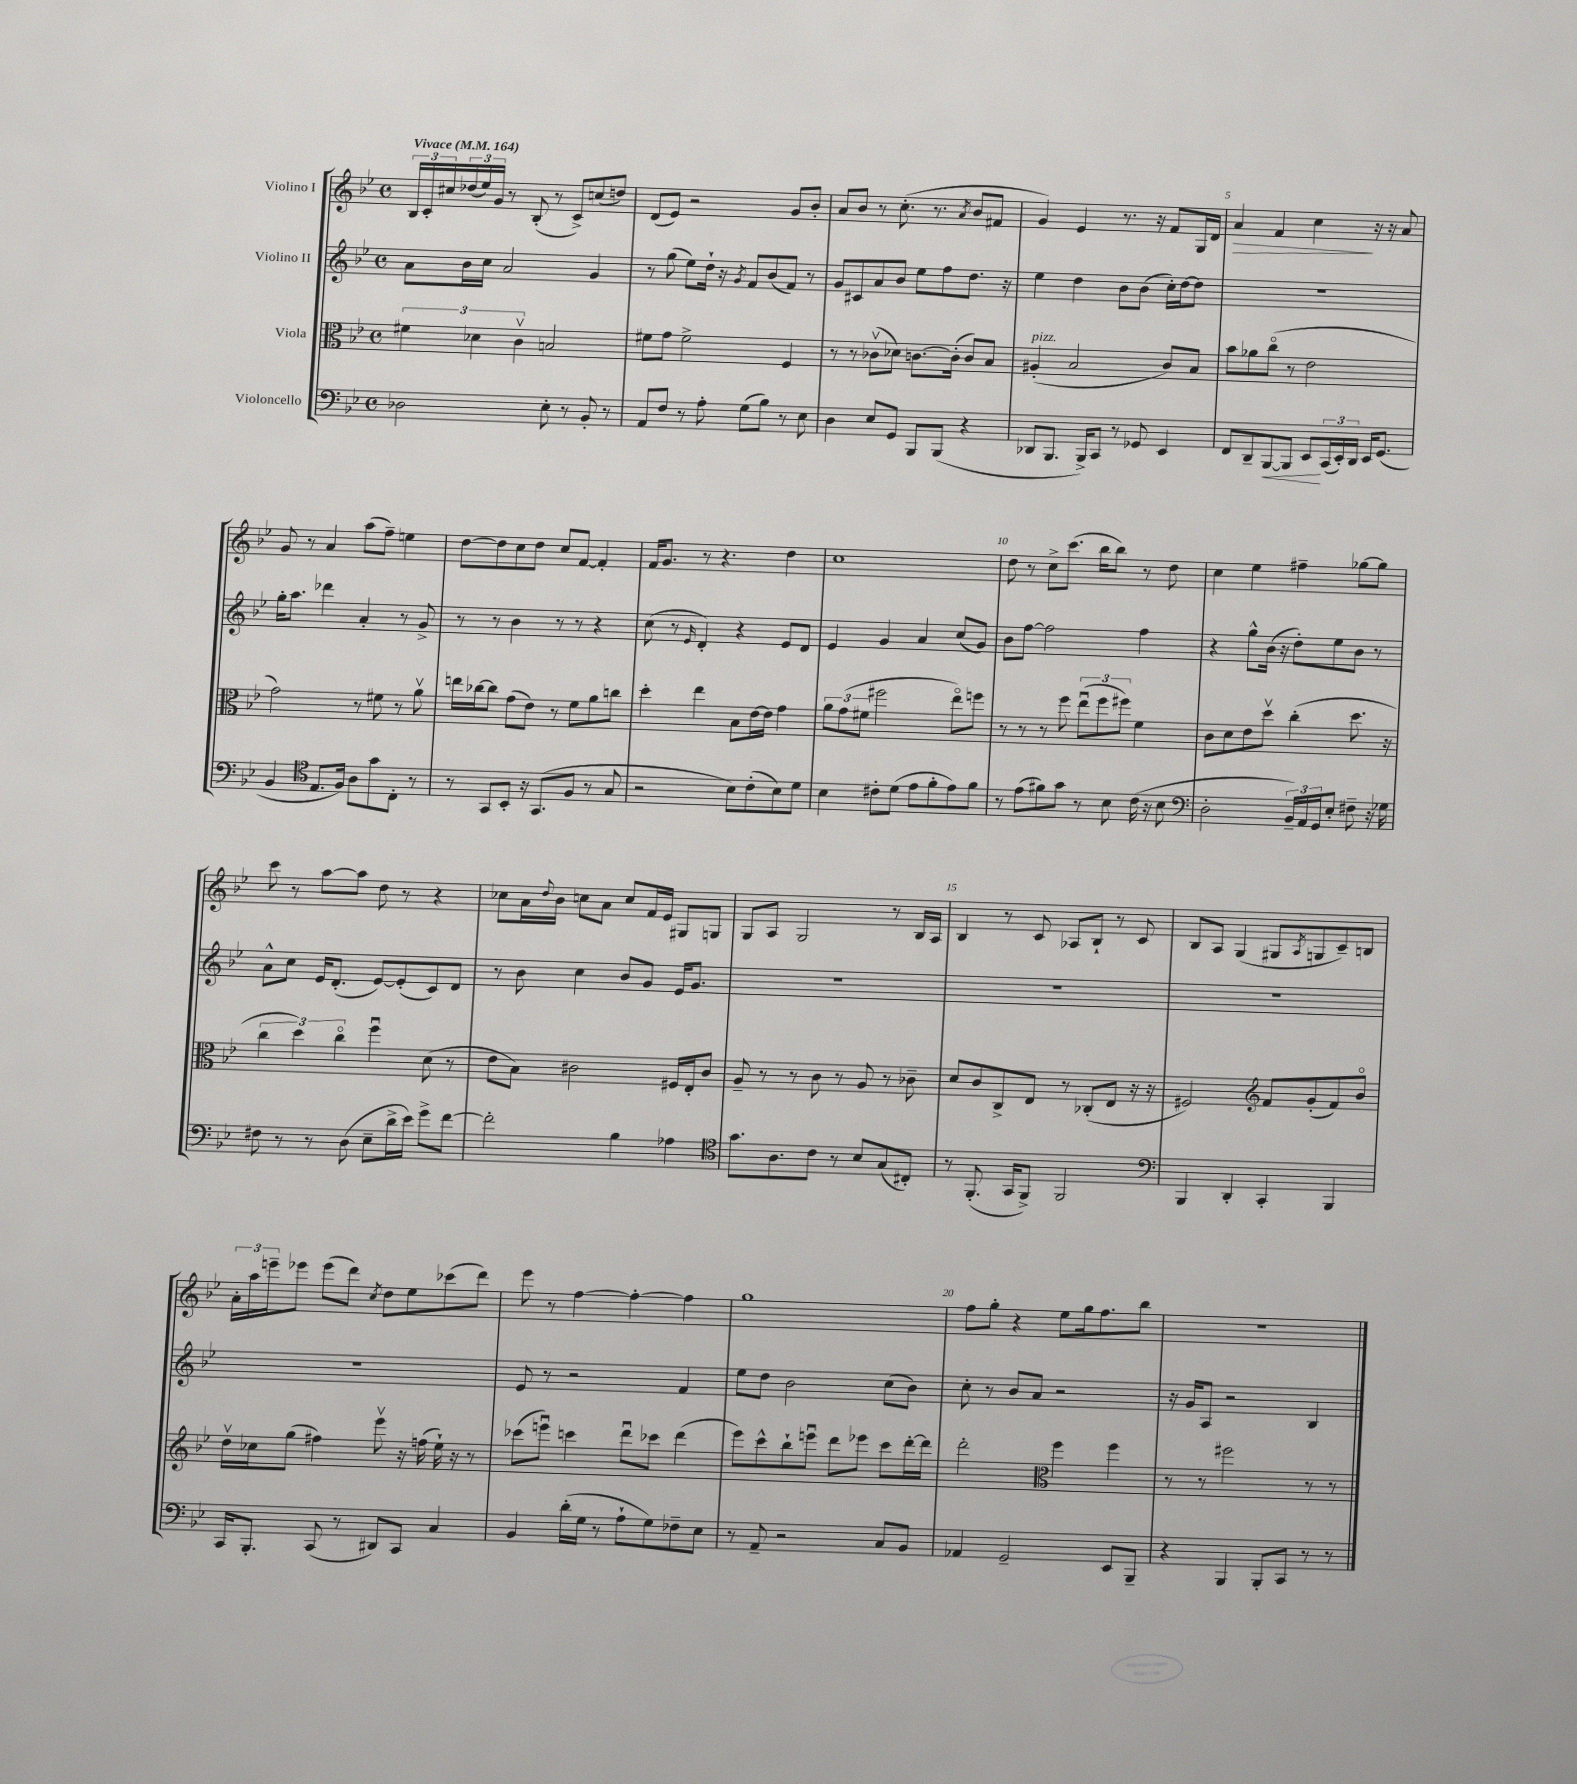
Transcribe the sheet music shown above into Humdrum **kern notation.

**kern	**dynam	**kern	**kern	**kern	**dynam
*part4	*part4	*part3	*part2	*part1	*part1
*staff4	*staff4	*staff3	*staff2	*staff1	*staff1
*I"Violoncello	*	*I"Viola	*I"Violino II	*I"Violino I	*
*clefF4	*	*clefC3	*clefG2	*clefG2	*
*k[b-e-]	*	*k[b-e-]	*k[b-e-]	*k[b-e-]	*
*M4/4	*	*M4/4	*M4/4	*M4/4	*
*met(c)	*	*met(c)	*met(c)	*met(c)	*
*MM164	*	*MM164	*MM164	*MM164	*
=1	=1	=1	=1	=1	=1
!	!	!	!	!LO:TX:a:B:t=Vivace	!
2D-X\	.	6f#X\	8a\L	24B-/LL	.
.	.	.	.	24c'/	.
.	.	.	.	24cc#X/	.
.	.	.	16b-\L	(24dd-X/	.
.	.	6d-X\	.	24ee-/)	.
.	.	.	16cc\JJ	.	.
.	.	.	.	24g/JJ	.
.	.	.	2a/	8r	.
.	.	6cv\	.	.	.
.	.	.	.	(8B-'/	.
8E-'\	.	2Bn/	.	8r	.
8r	.	.	.	8c^/L)	.
8BB-'/	.	.	4g/	(8ccn/	.
8r	.	.	.	8ddn/J)	.
=2	=2	=2	=2	=2	=2
8AA/L	.	8f#X\L	8r	(8d/L	.
8F/J	.	8g\J	(8gg\	8e-/J)	.
8r	.	2f#^\	8ee-\L)	2r	.
8A'\	.	.	16dd`\Jk	.	.
.	.	.	16r	.	.
.	.	.	8qg/	.	.
(8G\L	.	.	8f/L	.	.
8B-\J)	.	.	(8b-/	.	.
8r	.	4F/	8f/J)	8g/L	.
8E-\	.	.	8r	8b-'/J	.
=3	=3	=3	=3	=3	=3
4D\	.	8r	8g/L	8a/L	.
.	.	8r	8c#X/	8b-/J	.
8E-/L	.	(8c-Xv\L	8a/	8r	.
8GG/J	.	8d-X\J)	8b-/J	(8.cc'\	.
8BBB-/L	.	[8.cn\L	8ee-\L	.	.
.	.	.	.	8.r	.
(8BBB-/J	.	.	8ff\	.	.
.	.	(16c'\Jk]	.	.	.
.	.	.	.	8qa/	.
4r	.	8c/L)	8.dd\J	8b-/L	.
.	.	8B-/J	.	8f#X/J	.
.	.	.	16r	.	.
=4	=4	=4	=4	=4	=4
!	!	!LO:TX:a:i:t=pizz.	!	!	!
8DD-X/L	.	(4A#X'/	4ee-\	4g/)	.
8.BBB-/J	.	.	.	.	.
.	.	2B-/	4dd\	4e-/	.
16BBB-^/KL)	.	.	.	.	.
8CC/J	.	.	.	.	.
8r	.	.	8b-\L	8.r	.
8GG-X/	.	.	(8b-\J	.	.
.	.	.	.	16r	.
4EE-/	.	8c/L)	16cc'\LL)	8f/L	.
.	.	.	[16dd\J	.	.
.	.	8B-/J	8dd\J]	16G/L	.
.	.	.	.	16d/JJ	.
=5	=5	=5	=5	=5	=5
!	!	!	!	!	!LO:HP:b
8FF/L	.	8b-\L	1r	4a/	>
8DD~/	.	8a-X\	.	.	.
!	!LO:HP:b	!	!	!	!
[8BBB-/	<	(8cc\J	.	4f/	.
8BBB-/J]	.	8r	.	.	.
8EE-/L	.	2e-\	.	4cc\	.
(24CC/L	[	.	.	.	.
24EE-'/)	.	.	.	.	.
24DD/JJ	.	.	.	.	.
16EE-/KL	.	.	.	16r	]
(8.GG/J	.	.	.	16r	.
.	.	.	.	8a/	.
!!LO:LB:g=z
=6	=6	=6	=6	=6	=6
4BB-/	.	2g\)	16gg'\KL	8g/	.
.	.	.	8.aa\J	.	.
.	.	.	.	8r	.
*clefC4	*	*	*	*	*
8.E-/L	.	.	4ddd-X\	4a/	.
16F/Jk)	.	.	.	.	.
8A\L	.	8r	4a'/	(8aa\L	.
8g\	.	8f#X\	.	8ff~\J)	.
8C'\J	.	8r	8r	4een\	.
8r	.	8av\	8g^/	.	.
=7	=7	=7	=7	=7	=7
8r	.	16een\LL	8r	[8dd\L	.
.	.	[16cc-X\J	.	.	.
8GG/L	.	8cc-\J]	8r	8dd\]	.
8BB-'/J	.	(8g\L	4b-\	8cc\	.
16r	.	8e-\J)	.	8dd\J	.
(8.GG/L	.	.	.	.	.
.	.	8r	8r	8cc/L	.
8F/J	.	8f\L	8r	[8f/J	.
8r	.	8a\	4r	4f'/]	.
8G/	.	8ccn\J	.	.	.
=8	=8	=8	=8	=8	=8
2r	.	4dd'\	(8cc\	16f/KL	.
.	.	.	.	8.g/J	.
.	.	.	8r	.	.
.	.	.	16qqe-/	.	.
.	.	4ee-\	4d'/)	8r	.
.	.	.	.	4.r	.
8B-\L)	.	8B-\L	4r	.	.
(8c'\	.	[16e-\L	.	.	.
.	.	16e-\JJ]	.	.	.
8B-\)	.	4g\	8e-/L	4dd\	.
8d\J	.	.	8d/J	.	.
=9	=9	=9	=9	=9	=9
4B-\	.	12a\L	4e-/	1cc	.
.	.	(12g\	.	.	.
.	.	12f#X\J	.	.	.
8c#X'\L	.	2ff#X\	4g/	.	.
(8d\J	.	.	.	.	.
8e-\L	.	.	4a/	.	.
8f'\	.	.	.	.	.
8e-\)	.	8ee-\L)	(8cc/L	.	.
8f\J	.	8ffn\J	8g/J)	.	.
=10	=10	=10	=10	=10	=10
8r	.	8r	8b-\L	8dd\	.
(8e-\L	.	8r	[8ff\J	8r	.
8f#X\)	.	8r	2ff\]	8cc^\L	.
8g\J	.	8ff\	.	(8.ccc\J	.
8r	.	(12ee-u\L	.	.	.
.	.	.	.	16bb-\KL	.
.	.	12ff\	.	.	.
8B-\	.	.	.	8bb-\J)	.
.	.	12ff#X\J)	.	.	.
(16c\	.	4f\	4ff\	8r	.
16r	.	.	.	.	.
8B-\	.	.	.	8dd\	.
=11	=11	=11	=11	=11	=11
*clefF4	*	*	*	*	*
2D'\	.	8c\L	4r	4cc\	.
.	.	8d\	.	.	.
.	.	8e-\	8gg^^\L	4ee-\	.
.	.	8ddv\J	(16b-\Jk	.	.
.	.	.	16r	.	.
24BB-~/LL)	.	(4cc'\	8dd'\L)	4ff#X~\	.
24AA/	.	.	.	.	.
24GG/J	.	.	.	.	.
8E-'/J	.	.	8ee-\	.	.
8F#X~\	.	8.dd\	8b-\J	[8gg-X\L	.
16r	.	.	8r	8gg-\J]	.
16G-X\	.	16r	.	.	.
!!LO:LB:g=z
=12	=12	=12	=12	=12	=12
8F#X\	.	6cc\	8a^^\L	8ccc\	.
8r	.	.	8cc\J	8r	.
.	.	6dd\)	.	.	.
8r	.	.	16e-/KL	[8aa\L	.
.	.	.	(8.d'/J	.	.
.	.	6cc\	.	.	.
(8D\	.	.	.	8aa\J]	.
8E-~\L	.	4ffu\	[8e-/L)	8dd\	.
16d^\L	.	.	(8e-'/]	8r	.
16e-\JJ)	.	.	.	.	.
8g^\L	.	(8d\	8c/)	4r	.
[8f\J	.	8r	8d/J	.	.
=13	=13	=13	=13	=13	=13
2f'\]	.	8e-\L	8r	8cc-X\L	.
.	.	8B-\J)	8b-\	16a\L	.
.	.	.	.	8qqdd/	.
.	.	.	.	16b-\JJ	.
.	.	2c#X\	4cc\	8ccn\L	.
.	.	.	.	8a\J	.
4B-\	.	.	8b-/L	8cc/L	.
.	.	.	8g/J	16f/L	.
.	.	.	.	16e-/JJ	.
4A-X\	.	16F#X/LL	16e-/KL	8G#X/L	.
.	.	16E-'/J	8.g/J	.	.
.	.	8c#/J	.	8Gn/J	.
=14	=14	=14	=14	=14	=14
*clefC4	*	*	*	*	*
8.g\L	.	8A~/	1r	8G/L	.
.	.	8r	.	8A/J	.
8.A\	.	.	.	.	.
.	.	8r	.	2G/	.
8c\J	.	8c\	.	.	.
8r	.	8r	.	.	.
8B-/L	.	8A/	.	.	.
(8G/	.	8r	.	8r	.
8C#X'/J)	.	8c-X~\	.	16B-/LL	.
.	.	.	.	16A/JJ	.
=15	=15	=15	=15	=15	=15
8r	.	8d/L	1r	4B-/	.
(8.FF'/	.	8c/	.	.	.
.	.	8C^/	.	8r	.
16GG/KL	.	.	.	.	.
8FF^/J)	.	8E-/J	.	8c/	.
2FF/	.	8r	.	8A-X/L	.
.	.	(8C-X'/L	.	8B-`/J	.
.	.	8E-/J	.	8r	.
.	.	16r	.	8c/	.
.	.	16r	.	.	.
=16	=16	=16	=16	=16	=16
*clefF4	*	*	*	*	*
4BBB-/	.	2F#X/)	1r	8B-/L	.
.	.	.	.	8A/J	.
4DD'/	.	.	.	(4G/	.
*	*	*clefG2	*	*	*
4CC'/	.	8f/L	.	8G#X/L	.
.	.	.	.	8qA/	.
.	.	(8g'/	.	8Gn/	.
4BBB-/	.	8f/)	.	8c~/)	.
.	.	8b-/J	.	8Bn/J	.
!!LO:LB:g=z
=17	=17	=17	=17	=17	=17
16CC/KL	.	16ddv\LL	1r	24a'\LL	.
.	.	.	.	24aa\	.
8.BBB-'/J	.	16cc-X\J	.	.	.
.	.	.	.	24eeen~\J	.
.	.	(8gg\J	.	8eee-X\J	.
(8CC/	.	4ff#X\)	.	(8eee-\L	.
8r	.	.	.	8ddd\J)	.
.	.	.	.	8qcc/	.
8DD#X/L)	.	8eee-v\	.	8dd\L	.
8CC/J	.	16r	.	8ee-\	.
.	.	(16ffn\	.	.	.
4C/	.	16ee-`\)	.	(8ccc-X\	.
.	.	16r	.	.	.
.	.	8r	.	8ddd\J)	.
=18	=18	=18	=18	=18	=18
4BB-/	.	(8ccc-X\L	8e-/	8eee-\	.
.	.	8eeenu\J)	8r	8r	.
(16d'\LL	.	4cccn\	2r	[4ff\	.
16G\JJ	.	.	.	.	.
8r	.	.	.	.	.
8A`\L	.	8dddu\L	.	4ff'\_	.
8G\)	.	8ccc-X\J	.	.	.
8F-X~\	.	(4ddd\	4f/	4ff\]	.
8E-\J	.	.	.	.	.
=19	=19	=19	=19	=19	=19
8r	.	8eee-\L)	8ee-\L	1gg	.
8AA~/	.	8ccc^^\	8dd\J	.	.
2r	.	8bb-`\	2b-\	.	.
.	.	8eeenu\J	.	.	.
.	.	8ddd\L	.	.	.
.	.	8eee-X\J	.	.	.
8C/L	.	8ccc\L	(8cc\L	.	.
8BB-/J	.	[16ddd'\L	8b-\J)	.	.
.	.	16ddd\JJ]	.	.	.
=20	=20	=20	=20	=20	=20
4AA-X/	.	2ddd'\	8cc'\	8ff\L	.
.	.	.	8r	8gg'\J	.
2GG~/	.	.	8b-/L	4r	.
.	.	.	8a/J	.	.
*	*	*clefC3	*	*	*
.	.	4ff\	2r	8ee-\L	.
.	.	.	.	16gg\k	.
.	.	.	.	8.ff\	.
8EE-/L	.	4ff\	.	.	.
8BBB-~/J	.	.	.	8bb-\J	.
=21	=21	=21	=21	=21	=21
4r	.	8r	16r	1r	.
.	.	.	16g/KL	.	.
.	.	8r	8A/J	.	.
4BBB-/	.	2ff#X\	2r	.	.
8BBB-'/L	.	.	.	.	.
8CC/J	.	.	.	.	.
8r	.	8r	4B-/	.	.
8r	.	8r	.	.	.
==	==	==	==	==	==
*-	*-	*-	*-	*-	*-
